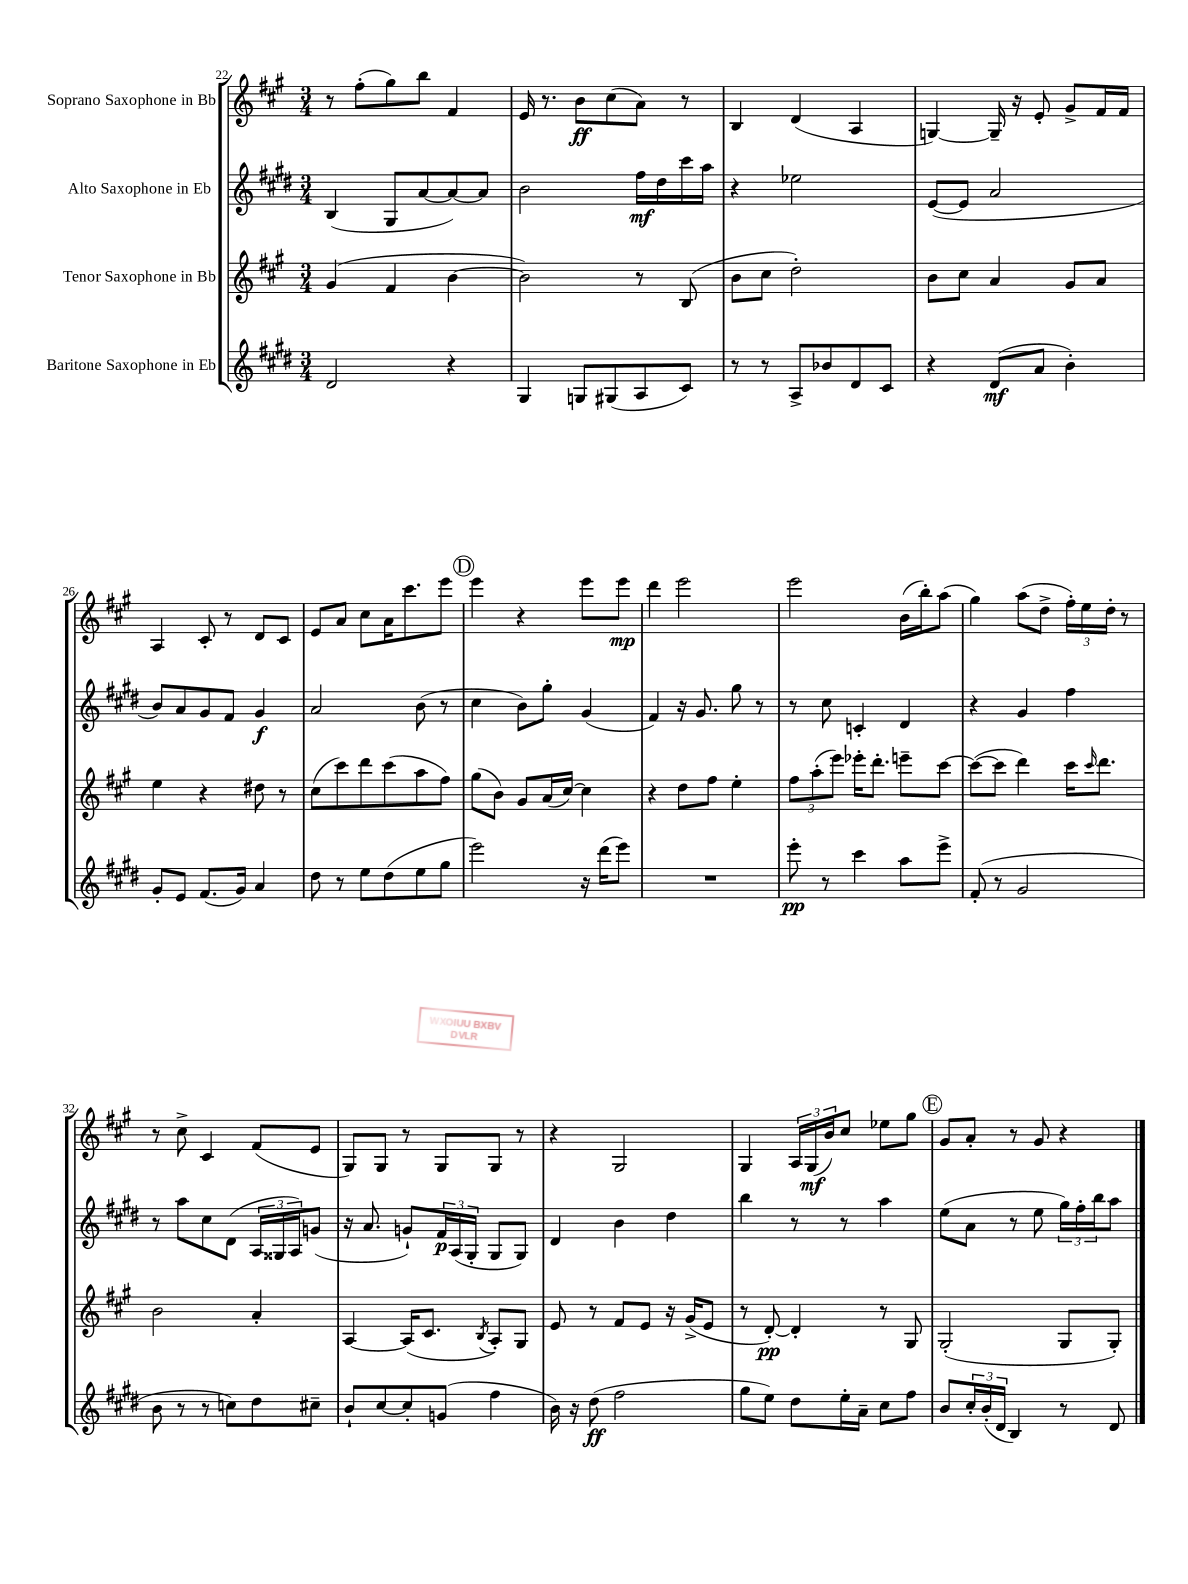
<<
\new StaffGroup <<
\new Staff = "s0" \with { instrumentName = "Soprano Saxophone in Bb" } {
    \clef treble \key a \major \numericTimeSignature \time 3/4
    r8 fis''8-.( gis''8) b''8 fis'4 |
    e'16 r8. b'8\ff cis''8( a'8) r8 |
    b4 d'4( a4 |
    g4~) g16-- r16 e'8-. gis'8-> fis'16 fis'16 |
    a4 cis'8-. r8 d'8 cis'8 |
    e'8 a'8 cis''8 a'16 cis'''8. e'''8 |
    \mark \markup { \circle "D" } e'''4 r4 e'''8 e'''8\mp |
    d'''4 e'''2 |
    e'''2 b'16( b''16-.) a''8( |
    gis''4) a''8( d''8-> \tuplet 3/2 { fis''16-.) e''16 d''16-. } r8 |
    r8 cis''8-> cis'4 fis'8( e'8 |
    gis8) gis8 r8 gis8 gis8 r8 |
    r4 gis2 |
    gis4 \tuplet 3/2 { a16 gis16\mf( b'16) } cis''8 ees''8 gis''8 |
    \mark \markup { \circle "E" } gis'8 a'8-. r8 gis'8 r4 \bar "|." |
}
\new Staff = "s1" \with { instrumentName = "Alto Saxophone in Eb" } {
    \clef treble \key e \major \numericTimeSignature \time 3/4
    b4( gis8 a'8~ a'8~) a'8 |
    b'2 fis''16\mf dis''16 cis'''16 a''16 |
    r4 ees''2 |
    e'8~( e'8 a'2 |
    b'8) a'8 gis'8 fis'8 gis'4\f |
    a'2 b'8( r8 |
    \mark \markup { \circle "D" } cis''4 b'8) gis''8-. gis'4( |
    fis'4) r16 gis'8. gis''8 r8 |
    r8 cis''8 c'4-. dis'4 |
    r4 gis'4 fis''4 |
    r8 a''8 cis''8 dis'8( \tuplet 3/2 { a16 gisis16 a16) } g'8( |
    r16 a'8. g'8-!) \tuplet 3/2 { fis'16\p a16( gis16-. } gis8 gis8) |
    dis'4 b'4 dis''4 |
    b''4 r8 r8 a''4 |
    \mark \markup { \circle "E" } e''8( a'8 r8 e''8 \tuplet 3/2 { gis''16) fis''16-. b''16 } a''8 \bar "|." |
}
\new Staff = "s2" \with { instrumentName = "Tenor Saxophone in Bb" } {
    \clef treble \key a \major \numericTimeSignature \time 3/4
    gis'4( fis'4 b'4~ |
    b'2) r8 b8( |
    b'8 cis''8 d''2-.) |
    b'8 cis''8 a'4 gis'8 a'8 |
    e''4 r4 dis''8 r8 |
    cis''8( cis'''8) d'''8 cis'''8( a''8 fis''8) |
    \mark \markup { \circle "D" } gis''8( b'8) gis'8 a'16( cis''16~) cis''4 |
    r4 d''8 fis''8 e''4-. |
    \tuplet 3/2 { fis''8 a''8-.( e'''8) } ees'''16-. d'''8.-. e'''8-- cis'''8~ |
    cis'''8~( cis'''8 d'''4) cis'''16 \grace { cis'''16 } d'''8. |
    b'2 a'4-. |
    a4~ a16( cis'8. \acciaccatura { b8 } a8-.) gis8 |
    e'8 r8 fis'8 e'8 r16 gis'16->( e'8 |
    r8 d'8~-.\pp) d'4-. r8 gis8 |
    \mark \markup { \circle "E" } gis2-.( gis8 gis8-.) \bar "|." |
}
\new Staff = "s3" \with { instrumentName = "Baritone Saxophone in Eb" } {
    \clef treble \key e \major \numericTimeSignature \time 3/4
    dis'2 r4 |
    gis4 g8 gis8( a8 cis'8) |
    r8 r8 a8-> bes'8 dis'8 cis'8 |
    r4 dis'8\mf( a'8 b'4-.) |
    gis'8-. e'8 fis'8.( gis'16) a'4 |
    dis''8 r8 e''8 dis''8( e''8 gis''8 |
    \mark \markup { \circle "D" } e'''2) r16 dis'''16( e'''8) |
    R2. |
    e'''8-.\pp r8 cis'''4 a''8 e'''8-> |
    fis'8-.( r8 gis'2 |
    b'8 r8 r8 c''8) dis''8 cis''8-- |
    b'8-! cis''8~ cis''8-. g'8( fis''4 |
    b'16) r16 dis''8\ff( fis''2 |
    gis''8 e''8) dis''8 e''16-. a'16-- cis''8 fis''8 |
    \mark \markup { \circle "E" } b'8 \tuplet 3/2 { cis''16-. b'16-.( dis'16 } b4) r8 dis'8 \bar "|." |
}
>>
>>
\layout { \context { \Score currentBarNumber = #22 } }
